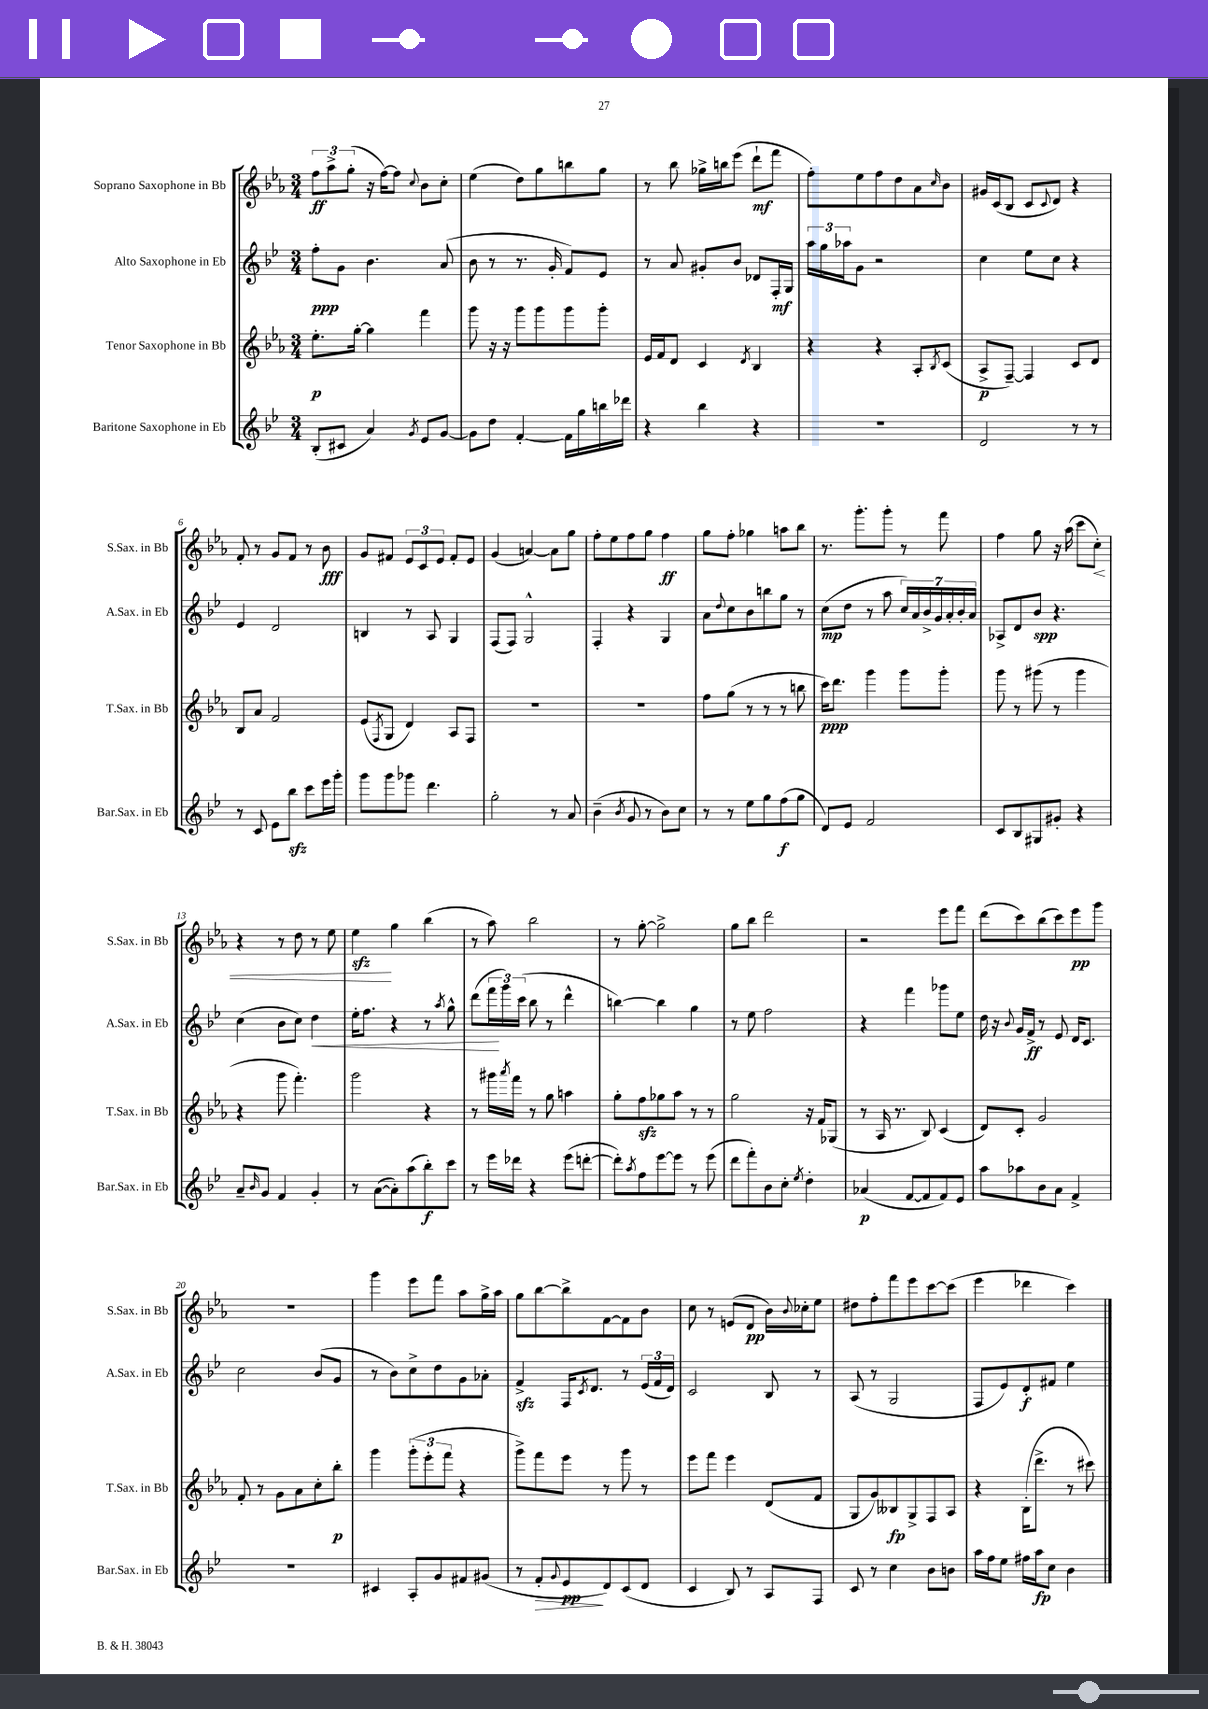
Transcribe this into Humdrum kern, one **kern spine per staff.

**kern	**dynam	**kern	**dynam	**kern	**dynam	**kern	**dynam
*part4	*part4	*part3	*part3	*part2	*part2	*part1	*part1
*staff4	*staff4	*staff3	*staff3	*staff2	*staff2	*staff1	*staff1
*I"Baritone Saxophone in Eb	*	*I"Tenor Saxophone in Bb	*	*I"Alto Saxophone in Eb	*	*I"Soprano Saxophone in Bb	*
*I'Bar.Sax. in Eb	*	*I'T.Sax. in Bb	*	*I'A.Sax. in Eb	*	*I'S.Sax. in Bb	*
*clefG2	*	*clefG2	*	*clefG2	*	*clefG2	*
*k[b-e-]	*	*k[b-e-a-]	*	*k[b-e-]	*	*k[b-e-a-]	*
*M3/4	*	*M3/4	*	*M3/4	*	*M3/4	*
=1	=1	=1	=1	=1	=1	=1	=1
(8B-'/L	.	8.ee-'\L	p	8ff'\L	ppp	12ff\L	ff
.	.	.	.	.	.	12aa-^\	.
8c#X/J	.	.	.	8g\J	.	.	.
.	.	.	.	.	.	(12gg'\J	.
.	.	[16gg'\Jk	.	.	.	.	.
4a/)	.	4gg\]	.	4.b-\	.	16r	.
.	.	.	.	.	.	[16ff\KL)	.
.	.	.	.	.	.	8ff\J]	.
8qg/	.	.	.	.	.	8qqcc/	.
8e-/L	.	4fff\	.	.	.	8b-\L	.
[8g/J	.	.	.	(8a/	.	8cc'\J	.
=2	=2	=2	=2	=2	=2	=2	=2
8g\L]	.	8ggg\	.	8b-\	.	(4ee-\	.
8dd\J	.	16r	.	8r	.	.	.
.	.	16r	.	.	.	.	.
[4f'/	.	8ggg\L	.	8.r	.	8dd\L)	.
.	.	8ggg\	.	.	.	8gg\	.
.	.	.	.	16g'/	.	.	.
16f\LL]	.	8ggg\	.	8f/L)	.	8bbn\	.
16gg\	.	.	.	.	.	.	.
16bbn\	.	8ggg'\J	.	8e-/J	.	8gg\J	.
16ddd-X\JJ	.	.	.	.	.	.	.
=3	=3	=3	=3	=3	=3	=3	=3
4r	.	16e-/LL	.	8r	.	8r	.
.	.	16f/J	.	.	.	.	.
.	.	8d/J	.	8a/	.	8bb-\	.
4bb-\	.	4c/	.	8g#X'/L	.	16gg-X^\LL	.
.	.	.	.	.	.	16bbn\J	.
.	.	.	.	8b-/J	.	(8eee-\J	.
.	.	8qd/	.	.	.	.	.
4r	.	4B-/	.	8d-X/L	.	8ddd`\L	mf
.	.	.	.	16F'/L	mf	8fff\J	.
.	.	.	.	16G/JJ	.	.	.
=4	=4	=4	=4	=4	=4	=4	=4
2.r	.	4r	.	24aa\LL	.	8ff'\L)	.
.	.	.	.	24gg\	.	.	.
.	.	.	.	24aa-X\J	.	.	.
.	.	.	.	8g\J	.	8ee-\	.
.	.	4r	.	2r	.	8ff\	.
.	.	.	.	.	.	8dd\	.
.	.	8A-'/L	.	.	.	8a-\	.
.	.	8qB-/	.	.	.	16qqcc/	.
.	.	(8c/J	.	.	.	8b-\J	.
=5	=5	=5	=5	=5	=5	=5	=5
2d/	.	8A-^/L	p	4cc\	.	16g#X/LL	.
.	.	.	.	.	.	(16c/J	.
.	.	[8F~/J)	.	.	.	8B-/J	.
.	.	4F/]	.	8ee-\L	.	8c/L	.
.	.	.	.	.	.	8qqc/	.
.	.	.	.	8cc\J	.	8d/J)	.
8r	.	8c/L	.	4r	.	4r	.
8r	.	8d/J	.	.	.	.	.
!!LO:LB:g=z
=6	=6	=6	=6	=6	=6	=6	=6
8r	.	8B-/L	.	4e-/	.	8f'/	.
8c/	.	8a-/J	.	.	.	8r	.
8e-\L	.	2f/	.	2d/	.	8g/L	.
8bb-zz\J	.	.	.	.	.	8f/J	.
8ccc\L	.	.	.	.	.	8r	.
16eee-\L	.	.	.	.	.	8b-\	fff
16ggg'\JJ	.	.	.	.	.	.	.
=7	=7	=7	=7	=7	=7	=7	=7
8ggg\L	.	(8e-/L	.	4Bn/	.	8g/L	.
.	.	8qF/	.	.	.	.	.
8ggg\	.	8G/J	.	.	.	8f#X/J	.
8ggg-X\J	.	4d/)	.	8r	.	12e-/L	.
.	.	.	.	.	.	12c/	.
4.ddd\	.	.	.	8A/	.	.	.
.	.	.	.	.	.	12e-/J	.
.	.	8A-/L	.	4G/	.	8f#'/L	.
.	.	8F/J	.	.	.	8e-/J	.
=8	=8	=8	=8	=8	=8	=8	=8
2gg'\	.	2.r	.	(8F/L	.	(4g/	.
.	.	.	.	8F/J)	.	.	.
.	.	.	.	2G^^/	.	[4an/)	.
8r	.	.	.	.	.	8a\L]	.
8a/	.	.	.	.	.	8gg\J	.
=9	=9	=9	=9	=9	=9	=9	=9
(4b-~\	.	2.r	.	4F'/	.	8ff'\L	.
.	.	.	.	.	.	8ee-\	.
8qb-/	.	.	.	.	.	.	.
8g/	.	.	.	4r	.	8ff\	.
8r	.	.	.	.	.	8gg\J	.
8b-\L)	.	.	.	4G/	.	4ff\	ff
8cc\J	.	.	.	.	.	.	.
=10	=10	=10	=10	=10	=10	=10	=10
8r	.	8ff\L	.	8a\L	.	8gg\L	.
.	.	.	.	8qqdd/	.	.	.
8r	.	(8gg\J	.	8cc\	.	8ff'\J	.
8ee-\L	.	8r	.	8b-\	.	4gg-X\	.
8gg\	.	8r	.	8bbn\	.	.	.
(8ff\	f	8r	.	8gg\J	.	8aan\L	.
8gg\J	.	8bbn\	.	8r	.	8bb-\J	.
=11	=11	=11	=11	=11	=11	=11	=11
8d/L)	.	16ccc\KL)	ppp	(8cc\L	mp	8.r	.
.	.	8.ddd\J	.	.	.	.	.
8e-/J	.	.	.	8dd\J	.	.	.
.	.	.	.	.	.	8.ggg'\L	.
2f/	.	4ggg\	.	8r	.	.	.
.	.	.	.	8aa\	.	8ggg'\J	.
.	.	8ggg\L	.	28cc/LL)	.	8r	.
.	.	.	.	28a/	.	.	.
.	.	.	.	28b-^/	.	.	.
.	.	.	.	28g/	.	.	.
.	.	8ggg'\J	.	.	.	8fff\	.
.	.	.	.	28a'/	.	.	.
.	.	.	.	28b-'/	.	.	.
.	.	.	.	28a/JJ	.	.	.
=12	=12	=12	=12	=12	=12	=12	=12
8c/L	.	8ggg\	.	8A-X^/L	.	4ff\	.
8B-/	.	8r	.	8d/	.	.	.
8G#X/	.	(8ggg#X\	.	8b-/J	spp	8gg\	.
8g#X'/J	.	8r	.	4.r	.	16r	.
.	.	.	.	.	.	(16aa-\	.
4r	.	4ggg#\	.	.	.	8ccc\L	.
!	!	!	!	!	!	!	!LO:HP:b
.	.	.	.	.	.	8cc'\J)	<
!!LO:LB:g=z
=13	=13	=13	=13	=13	=13	=13	=13
8a~/L	.	4r	.	(4cc\	.	4r	.
16qqb-/	.	.	.	.	.	.	.
8g/J	.	.	.	.	.	.	.
4f/	.	8ggg\	.	8b-\L	.	8r	.
.	.	4.fff'\)	.	8cc\J)	.	8dd\	.
!	!	!	!	!	!LO:HP:b	!	!
4g'/	.	.	.	4dd\	<	8r	.
.	.	.	.	.	.	8ee-\	.
=14	=14	=14	=14	=14	=14	=14	=14
8r	.	2ggg\	.	16ee-'\KL	.	4ee-zz\	.
.	.	.	.	8.ff\J	.	.	.
([8a\L	.	.	.	.	.	.	.
8a'\])	.	.	.	4r	.	4gg\	[
(8aa\	.	.	.	.	.	.	.
8bb-'\)	f	4r	.	8r	.	(4bb-\	.
.	.	.	.	8qaa/	.	.	.
8ccc\J	.	.	.	8gg^^\	.	.	.
=15	=15	=15	=15	=15	=15	=15	=15
8r	.	8r	.	(8ddd\L	.	8r	.
16eee-\LL	.	16ggg#X\LL	.	24fff\L	.	8aa-\)	.
.	.	.	.	24ggg\)	[	.	.
.	.	8qaaa-/	.	.	.	.	.
16ddd-X\JJ	.	16fff\JJ	.	.	.	.	.
.	.	.	.	(24ccc\JJ	.	.	.
4r	.	8r	.	8bb-\	.	2bb-\	.
.	.	8gg\	.	8r	.	.	.
(8eee-\L	.	4aan\	.	4ddd^^\	.	.	.
[8dddn'\J	.	.	.	.	.	.	.
=16	=16	=16	=16	=16	=16	=16	=16
8ddd'\L])	.	8gg'\L	.	[4bbn\)	.	8r	.
8qaa/	.	.	.	.	.	.	.
8ff\	.	8ffzz\	.	.	.	[8gg'\	.
[8eee-\	.	8gg-X\	.	4bb\]	.	2gg^\]	.
8eee-\J]	.	8aa-\J	.	.	.	.	.
8r	.	8r	.	4gg\	.	.	.
(8eee-\	.	8r	.	.	.	.	.
=17	=17	=17	=17	=17	=17	=17	=17
8ddd\L	.	2gg\	.	8r	.	8gg\L	.
8fff'\)	.	.	.	8ee-\	.	8bb-\J	.
8b-\	.	.	.	2ff\	.	2ddd\	.
8cc'\J	.	.	.	.	.	.	.
8qee-/	.	.	.	.	.	.	.
4dd'\	.	16r	.	.	.	.	.
.	.	16f/KL	.	.	.	.	.
.	.	(8G-X/J	.	.	.	.	.
=18	=18	=18	=18	=18	=18	=18	=18
(4a-X/	p	8r	.	4r	.	2r	.
.	.	16A-/	.	.	.	.	.
.	.	8.r	.	.	.	.	.
[8f/L	.	.	.	4fff\	.	.	.
8f/]	.	8B-/)	.	.	.	.	.
8f/)	.	(4c/	.	8ggg-X\L	.	8eee-\L	.
8e-/J	.	.	.	8ee-\J	.	8fff\J	.
=19	=19	=19	=19	=19	=19	=19	=19
8aa\L	.	8d/L)	.	16dd\	.	(8ddd\L	.
.	.	.	.	16r	.	.	.
.	.	.	.	8qqb-/	.	.	.
8aa-X\	.	8c'/J	.	16g/LL	.	8ccc\)	.
.	.	.	.	16f^/JJ	ff	.	.
8b-\	.	2g/	.	8r	.	(8bb-\	.
8a\J	.	.	.	8e-/	.	8ccc\)	.
4f^/	.	.	.	16d/KL	.	8eee-\	pp
.	.	.	.	8.c/J	.	.	.
.	.	.	.	.	.	8ggg\J	.
!!LO:LB:g=z
=20	=20	=20	=20	=20	=20	=20	=20
2.r	.	8f'/	.	2cc\	.	2.r	.
.	.	8r	.	.	.	.	.
.	.	8g\L	.	.	.	.	.
.	.	8a-\	.	.	.	.	.
.	.	8cc'\	.	(8b-/L	.	.	.
.	.	8bb-'\J	p	8g/J	.	.	.
=21	=21	=21	=21	=21	=21	=21	=21
4c#X/	.	4ggg\	.	8r	.	4ggg\	.
.	.	.	.	8b-\L)	.	.	.
8A'/L	.	(12ggg'\L	.	8cc^\	.	8eee-\L	.
.	.	12eee-'\	.	.	.	.	.
8g/	.	.	.	8dd\	.	8fff\J	.
.	.	12fff\J	.	.	.	.	.
8f#X/	.	4r	.	8g\	.	8aa-\L	.
(8g#X/J	.	.	.	8a-X'\J	.	16gg^\L	.
.	.	.	.	.	.	16aa-\JJ	.
=22	=22	=22	=22	=22	=22	=22	=22
8r	.	8ggg^\L)	.	4fzz^/	.	8gg\L	.
!	!LO:HP:b	!	!	!	!	!	!
8f'/L	>	8fff\	.	.	.	[8bb-\	.
8qqg/	.	.	.	.	.	.	.
8e-/	pp	8eee-\J	.	16F/KL	.	8bb-^\]	.
.	.	.	.	8qc/	.	.	.
.	.	.	.	8.d/J	.	.	.
8d/)	]	8r	.	.	.	[8f\	.
(8c/	.	8ggg\	.	8r	.	8f\]	.
8d/J	.	8r	.	(24e-/LL	.	8b-\J	.
.	.	.	.	24f/	.	.	.
.	.	.	.	24d/JJ)	.	.	.
=23	=23	=23	=23	=23	=23	=23	=23
4c/	.	8eee-\L	.	2c/	.	8cc\	.
.	.	8fff\J	.	.	.	8r	.
8B-/)	.	4eee-\	.	.	.	(8en/L	.
8r	.	.	.	.	.	8d/J	pp
8A/L	.	(8d/L	.	8B-/	.	16b-\LL)	.
.	.	.	.	.	.	8qqb-/	.
.	.	.	.	.	.	16cc-X'\J	.
8F/J	.	8f/J	.	8r	.	8ee-\J	.
=24	=24	=24	=24	=24	=24	=24	=24
8c/	.	8G/L	.	(8A/	.	8dd#X\L	.
8r	.	8g/)	.	8r	.	8ff'\	.
4cc\	.	8B--X/	fp	2G/	.	8fff\	.
.	.	8G^/	.	.	.	8eee-\	.
8b-\L	.	8F/	.	.	.	[8ccc\	.
8bn\J	.	8A-/J	.	.	.	(8ccc\J]	.
=25	=25	=25	=25	=25	=25	=25	=25
16aa\LL	.	4r	.	8F/L	.	4eee-\	.
16ff\J	.	.	.	.	.	.	.
8ee-\J	.	.	.	8e-/)	.	.	.
16ff#X\LL	.	(16B-'\KL	.	8d'/	f	4ddd-X\	.
16aa\J	fp	8.ddd^\J	.	.	.	.	.
8cc\J	.	.	.	8f#X/J	.	.	.
4b-\	.	8r	.	4ee-\	.	4ccc\)	.
.	.	8ccc#X\)	.	.	.	.	.
==	==	==	==	==	==	==	==
*-	*-	*-	*-	*-	*-	*-	*-
